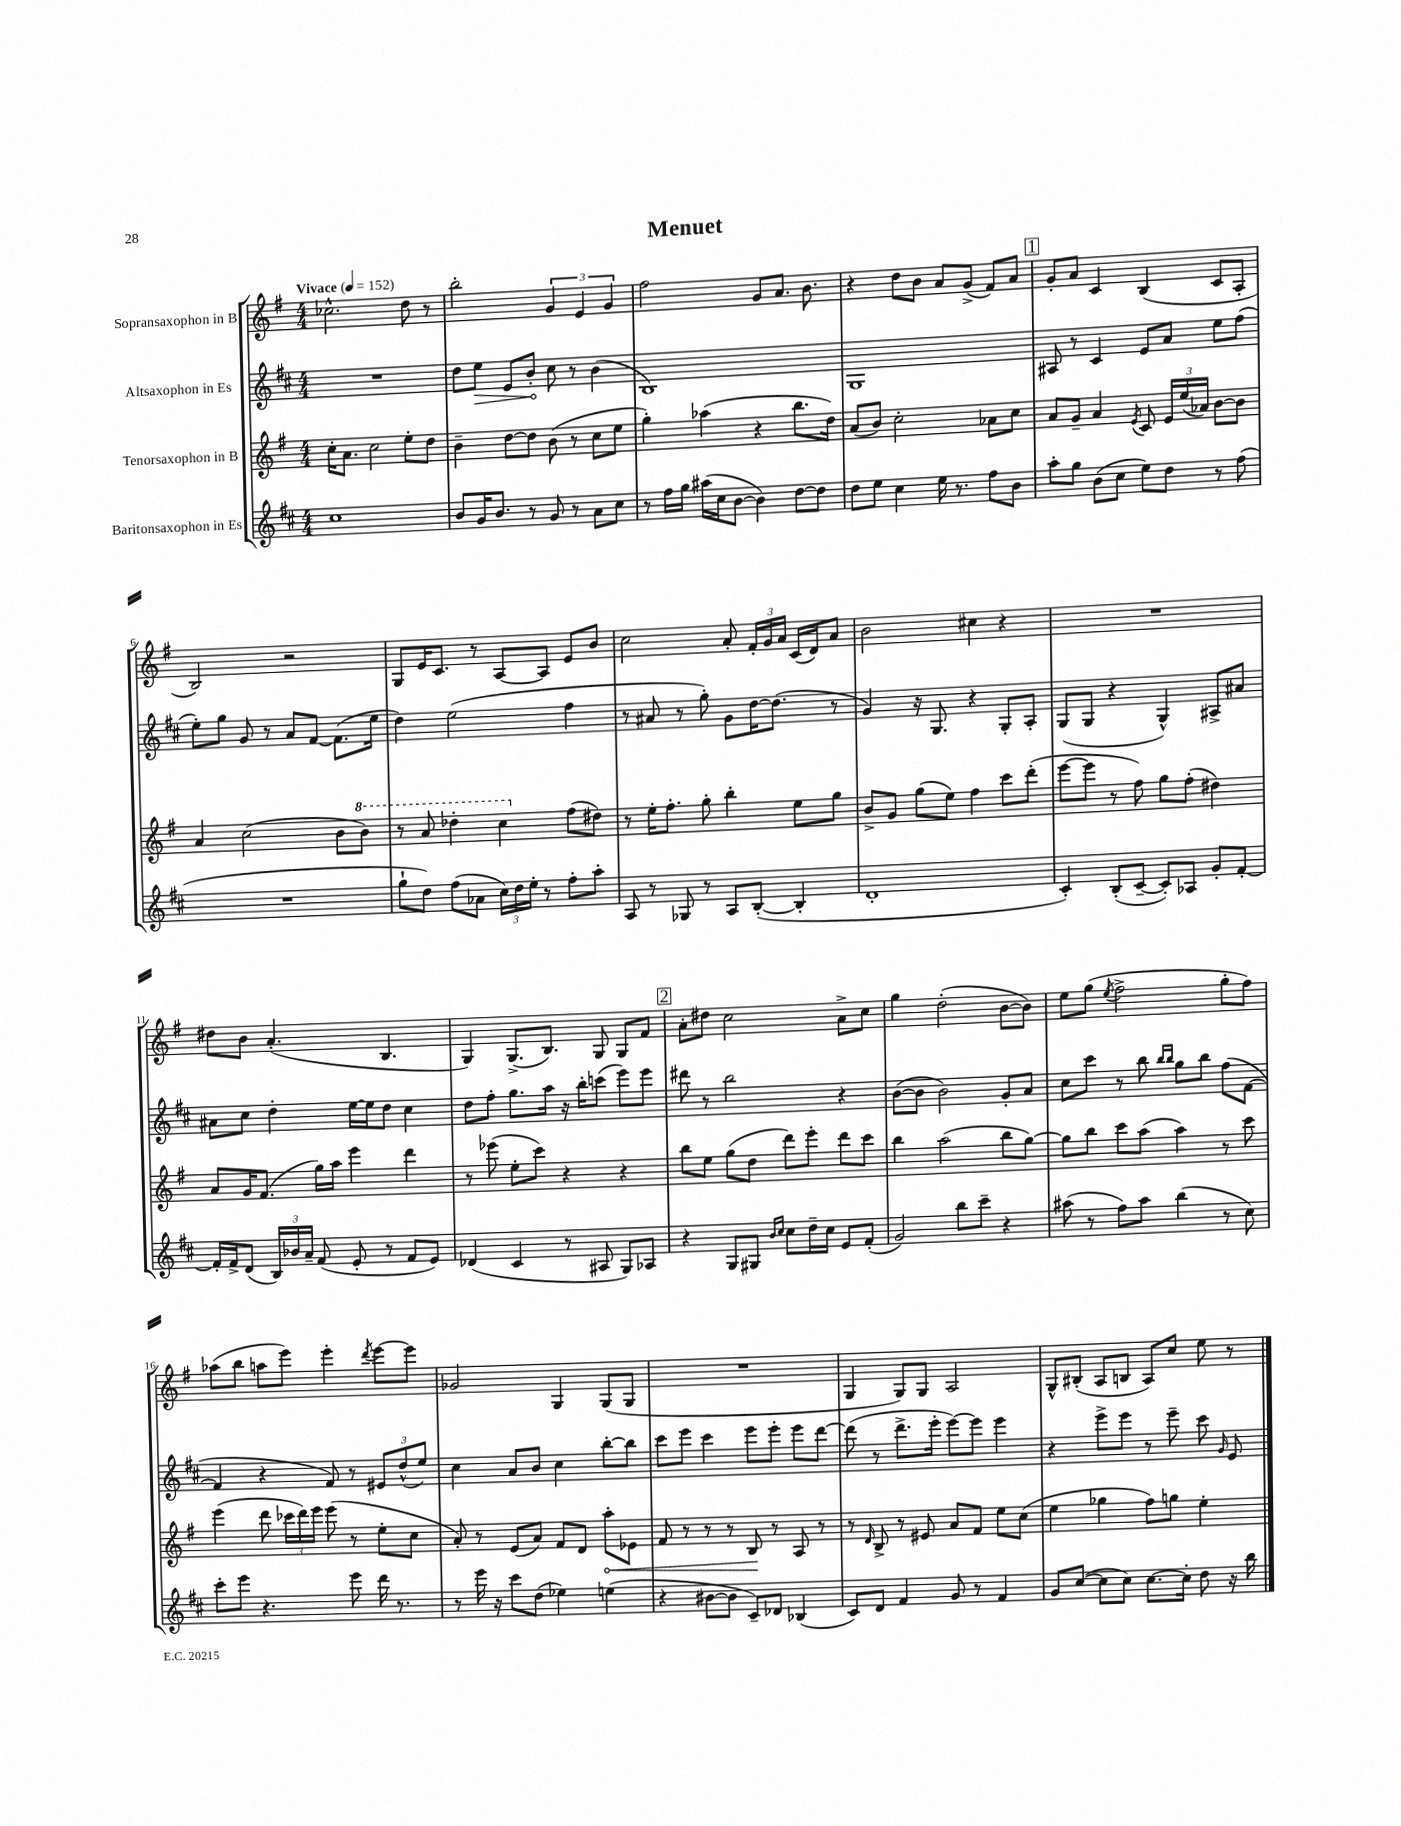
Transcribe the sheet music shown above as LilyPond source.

\header { title = "Menuet" }
<<
\new StaffGroup <<
\new Staff = "s0" \with { instrumentName = "Sopransaxophon in B" } {
    \clef treble \key g \major \numericTimeSignature \time 4/4 \tempo "Vivace" 4 = 152
    \autoBeamOff ces''2.-^ d''8 r8 |
    b''2-. \tuplet 3/2 { g'4 e'4 g'4 } |
    fis''2 g'8[ a'8.] b'8. |
    r4 d''8[ b'8] a'8[ g'8]->( fis'8[) a'8] |
    \mark \markup { \box "1" } g'8[-. a'8] c'4 b4( c'8[ a8]-. |
    b2) r2 |
    g8[ e'16 c'8.] r8 a8[~ a8] e'8[ b'8] |
    c''2 a'8-. \tuplet 3/2 { fis'16[-. g'16 a'16] } c'16[( d'16) a'8] |
    b'2 cis''4 r4 |
    R1 |
    dis''8[ b'8] a'4.-.( b4. |
    g4) g8.[->( b8.]) g8 g8[ fis'8] |
    \mark \markup { \box "2" } a'8[-. dis''8] c''2 a'8[-> c''8] |
    g''4 d''2-.( b'8[~ b'8]) |
    e''8[ g''8]( \acciaccatura { e''8 } fis''2-> g''8[-. fis''8]) |
    aes''8[( b''8] a''8[ e'''8]) e'''4-. \acciaccatura { d'''8 } e'''8[~ e'''8] |
    ges'2 g4 g8[( g8] |
    R1 |
    g4 g8[) g8] a2 |
    g8[-^ bis8]-.( a8[ b8] a8[) c''8] e''8 r8 \bar "|." |
}
\new Staff = "s1" \with { instrumentName = "Altsaxophon in Es" } {
    \clef treble \key d \major \numericTimeSignature \time 4/4
    \autoBeamOff R1 |
    d''8[ \once \override Hairpin.circled-tip = ##t e''8]\> e'8[ b'8]-.\! cis''8 r8 b'4( |
    b1) |
    g1 |
    \mark \markup { \box "1" } ais8 r8 cis'4 e'8[ a'8] e''8[ fis''8]( |
    e''8[-.) g''8] g'8 r8 a'8[ fis'8]~ fis'8.[( e''16] |
    d''4) e''2( fis''4 |
    r8 ais'8 r8 g''8-.) g'8[ d''16~ d''8.]( r8 |
    g'4) r16 g8. r4 g8[-. a8]-. |
    g8[( g8] r4 g4-^) ais8[-> ais'8] |
    ais'8[ cis''8] d''4-. e''16[~ e''16 d''8] cis''4 |
    d''8[ fis''8]-. g''8.[ a''16] r16 b''16[-. c'''8]( e'''8[) e'''8] |
    \mark \markup { \box "2" } dis'''8 r8 b''2 r4 |
    b'8[~( b'8] b'2) g'8[-. a'8] |
    cis''8[ cis'''8] r8 b''8 \grace { b''16[ b''16] } g''8[ b''8] fis''8[( fis'8]~ |
    fis'4 r4 fis'8) r8 \tuplet 3/2 { eis'8[ d''8-^( e''8]) } |
    cis''4 a'8[ b'8] cis''4 b''8[~-. b''8] |
    cis'''8[ e'''8] cis'''4 e'''8[ e'''8]-. e'''8[ d'''8]~ |
    d'''8( r8 d'''8.[-> e'''16]-. e'''8[~) e'''8] e'''4 |
    r4 e'''8[-> e'''8] r8 e'''8-- cis'''8 \grace { g'16 } e'8 \bar "|." |
}
\new Staff = "s2" \with { instrumentName = "Tenorsaxophon in B" } {
    \clef treble \key g \major \numericTimeSignature \time 4/4
    \autoBeamOff c''16[-. a'8.] c''2 e''8[-. d''8] |
    b'4-- d''8[~ d''8] b'8( r8 c''8[ e''8] |
    g''4-.) aes''4( r4 b''8.[ d''16]) |
    a'8[( b'8]) c''2-. aes'8[ c''8] |
    \mark \markup { \box "1" } a'8[ g'8]-- a'4 \acciaccatura { e'8 } c'8 \tuplet 3/2 { e'16[ e''16( aes'16]) } b'8[~ b'8] |
    a'4 c''2( b'8[ \ottava #1 b''8]) |
    r8 a''8 des'''4-. c'''4 \ottava #0 fis''8[( dis''8]) |
    r8 e''16[-. fis''8.]-. g''8-. b''4-. e''8[ g''8] |
    b'8[-> g'8] g''8[( e''8]) fis''4 c'''8[ d'''8]-.( |
    e'''8[~ e'''8] r8 fis''8) g''8[ fis''8]-.( dis''4) |
    a'8[ g'16 fis'8.]( g''16[) a''16] e'''4 d'''4 |
    r8 ees'''8( e''8[-. c'''8]) r4 r4 |
    \mark \markup { \box "2" } b''8[ e''8] g''8[( d''8] d'''8[) e'''8]-. d'''8[ c'''8] |
    b''4 a''2( b''8[ g''8]~) |
    g''8[ b''8] c'''8[ a''8]( a''4) r8 c'''8 |
    e'''4( d'''8 \tuplet 3/2 { ces'''16[ d'''16) e'''16] } e'''8( r8 e''8[-. c''8] |
    a'8-.) r8 e'8[( a'8]) fis'8[ d'8] \once \override Hairpin.circled-tip = ##t a''8[-.\< ees'8] |
    fis'8 r8 r8 r8 b8\! r8 a8 r8 |
    r8 \grace { d'16 } b8-> r8 eis'8 a'8[ fis'8] e''8[ c''8]( |
    e''4 ges''4 fis''8[) g''8] e''4-. \bar "|." |
}
\new Staff = "s3" \with { instrumentName = "Baritonsaxophon in Es" } {
    \clef treble \key d \major \numericTimeSignature \time 4/4
    \autoBeamOff cis''1 |
    b'8[ g'16 b'8.] r8 g'8 r8 a'8[ cis''8] |
    r8 fis''16[ g''16] ais''16[( cis''16 b'8]~ b'4) d''8[~ d''8] |
    d''8[ e''8] cis''4 e''16 r8. fis''8[ b'8] |
    \mark \markup { \box "1" } a''8[-. g''8] b'8[( cis''8] e''8[) d''8] r8 fis''8( |
    R1 |
    g''8[-! d''8]) fis''8[( aes'8] \tuplet 3/2 { cis''16[) d''16 e''16]-. } r8 fis''8[-. a''8]-. |
    a8 r8 ges8 r8 a8[ b8]~-.( b4-. |
    d'1-. |
    cis'4-.) b8[-.( cis'8]~-- cis'8[-.) aes8] g'8[-. fis'8]~-. |
    fis'16[-. fis'16-> d'8]( \tuplet 3/2 { b16[) bes'16 a'16]-- } fis'8( e'8-. r8 fis'8[ e'8]) |
    des'4( cis'4 r8 ais8 g8[) aes8] |
    \mark \markup { \box "2" } r4 g8[ gis8] \grace { b'16[ cis''16] } cis''8[ d''16-- cis''16] e'8[ fis'8]-.( |
    g'2) b''8[ cis'''8]-- r4 |
    ais''8( r8 fis''8[) ais''8] b''4( r8 cis''8) |
    cis'''8[-. e'''8] r4. e'''8 d'''16 r8. |
    r8 e'''16 r16 cis'''8[ d''8]( ees''4) e''4( |
    r4 bis'8[~ bis'8] cis'8[--) des'8] bes4( |
    cis'8[) d'8] fis'4 g'8 r8 fis'4 |
    g'8[ cis''8]~( cis''8[ cis''8]) cis''8.[~ cis''16]-. d''8 r16 b''16 \bar "|." |
}
>>
>>
